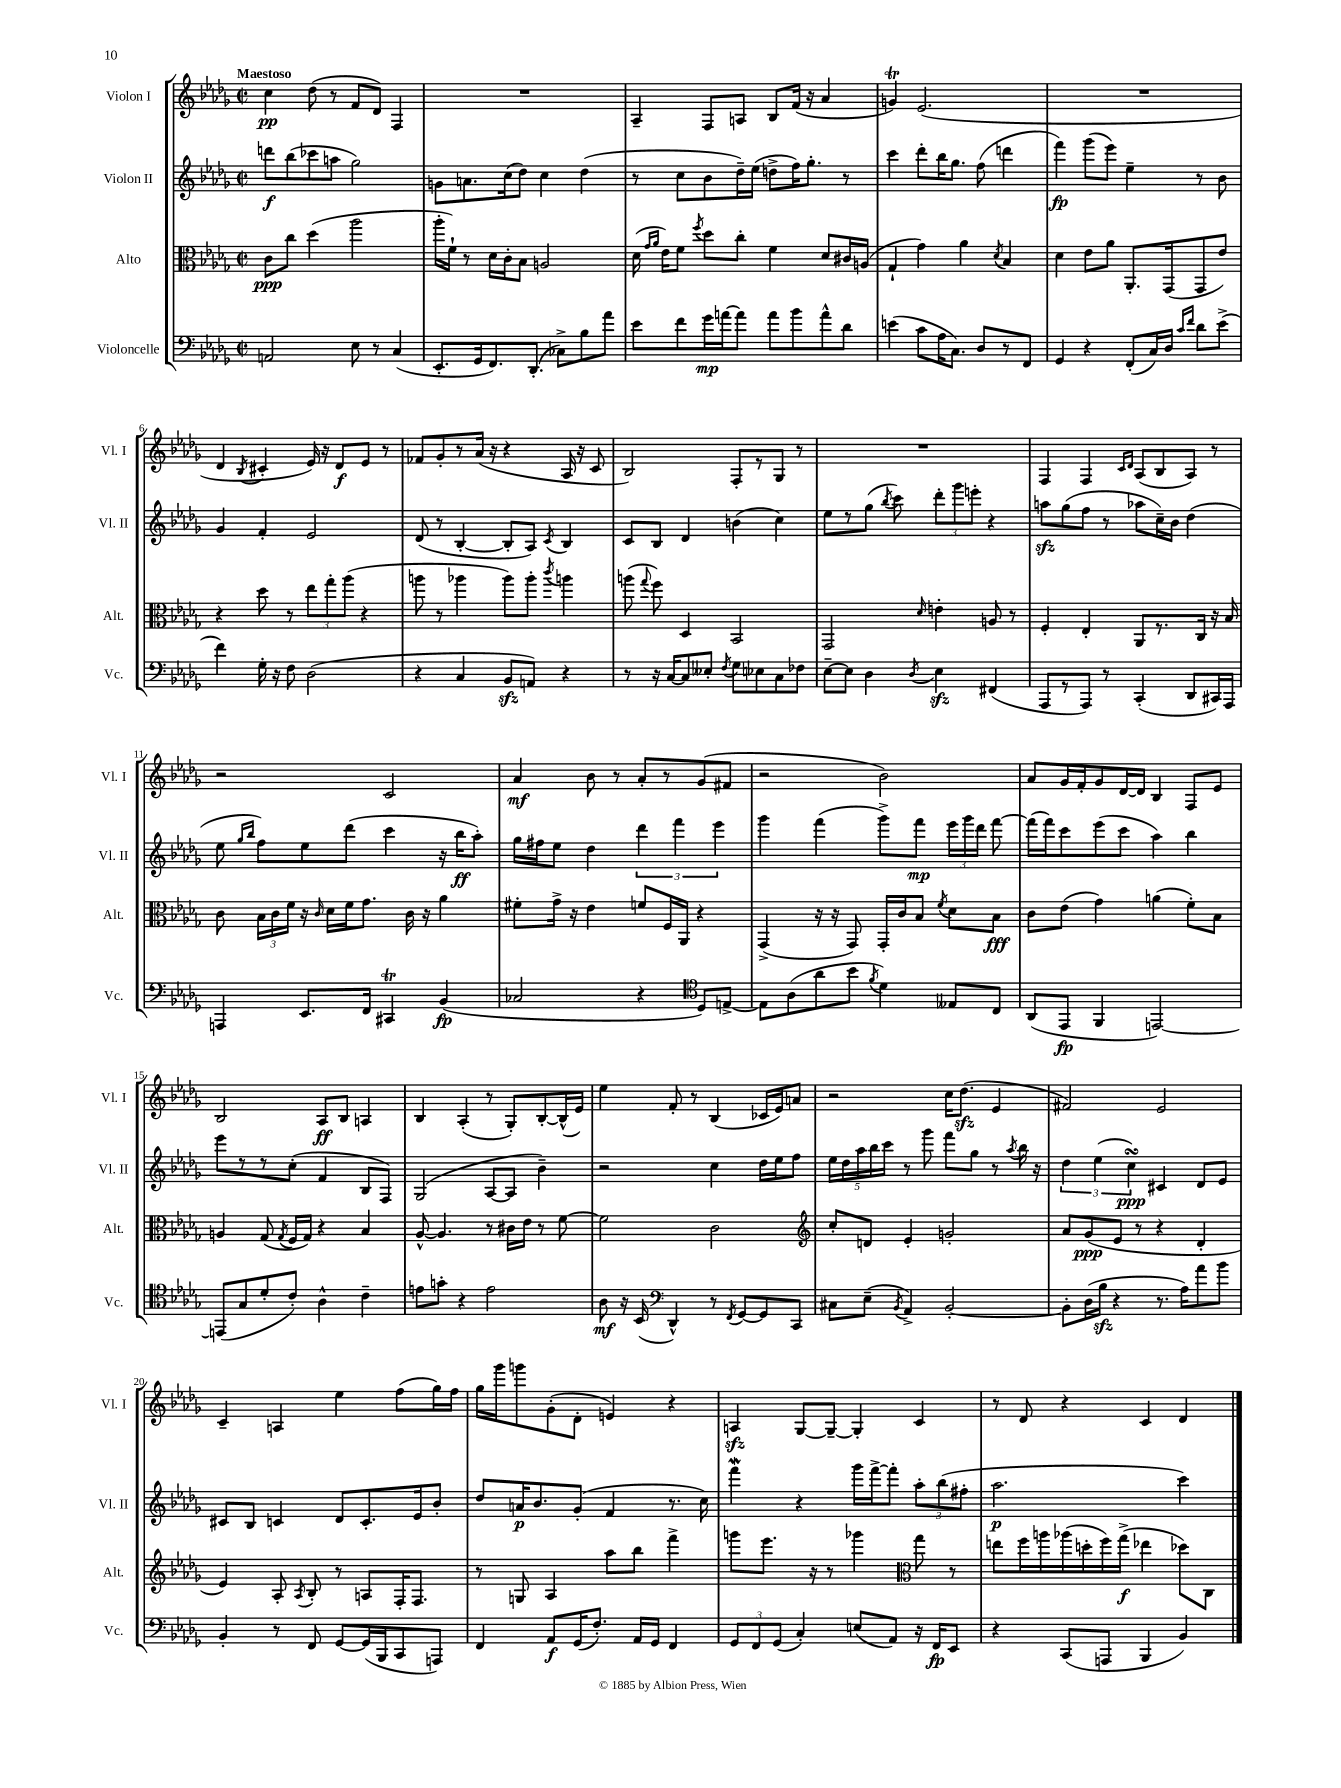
<<
\new StaffGroup <<
\new Staff = "s0" \with { instrumentName = "Violon I" shortInstrumentName = "Vl. I" } {
    \clef treble \key des \major \defaultTimeSignature \time 2/2 \tempo "Maestoso"
    \autoBeamOff c''4\pp des''8( r8 f'8[ des'8]) f4 |
    R1 |
    aes4-- f8[ a8] bes8[ f'16]( r16 aes'4 |
    g'4\trill) ees'2.( |
    R1 |
    des'4 \acciaccatura { bes8 } cis'4-. ees'16) r16 des'8[\f ees'8] r8 |
    fes'8[ ges'8-. r8 aes'16]( r16 r4 aes16 r16 c'8 |
    bes2) f8[-. r8 ges8] r8 |
    R1 |
    f4 f4 \grace { c'16[ des'16] } aes8[( bes8 aes8]) r8 |
    r2 c'2 |
    aes'4\mf bes'8 r8 aes'8[-. r8 ges'8( fis'8] |
    r2 bes'2) |
    aes'8[ ges'16 f'16-. ges'8 des'16~ des'16] bes4 f8[ ees'8] |
    bes2 aes8[\ff bes8] a4 |
    bes4 aes4-.( r8 ges8[-.) bes8~-. bes16-^( ees'16]) |
    ees''4 f'8-. r8 bes4( ces'16[ ees'16) a'8] |
    r2 c''16[ des''8.]\sfz( ees'4 |
    fis'2) ees'2 |
    c'4-- a4 ees''4 f''8[( ges''16) f''16] |
    ges''16[ ges'''16 g'''8 ges'8-.( des'8]-. e'4) r4 |
    a4\sfz ges8[~ ges8]~-- ges4-. c'4 |
    r8 des'8 r4 c'4 des'4 \bar "|." |
}
\new Staff = "s1" \with { instrumentName = "Violon II" shortInstrumentName = "Vl. II" } {
    \clef treble \key des \major \defaultTimeSignature \time 2/2
    \autoBeamOff d'''8[\f bes''8( ces'''8 a''8] ges''2) |
    g'8[ a'8. c''16( des''8]) c''4 des''4( |
    r8 c''8[ bes'8 des''16--) ees''16]( d''8[-> f''16) ges''8.]-. r8 |
    c'''4 des'''8[-. bes''16 ges''8.] f''8( d'''4 |
    f'''4\fp) ges'''8[( ees'''8]) ees''4-- r8 bes'8 |
    ges'4 f'4-. ees'2 |
    des'8( r8 bes4~-. bes8[-. aes8]) \acciaccatura { c'8 } bes4 |
    c'8[ bes8] des'4 b'4( c''4) |
    ees''8[ r8 ges''8]( \acciaccatura { bes''8 } c'''8) \tuplet 3/2 { des'''8[-. ges'''8 e'''8]-. } r4 |
    a''8[\sfz ges''8( f''8] r8 aes''8[ c''16--) bes'16] des''4( |
    ees''8 \grace { ges''16[ bes''16] } f''8[) ees''8 des'''8]( c'''4 r16 bes''16[\ff aes''8]-.) |
    ges''16[ fis''16 ees''8] des''4 \tuplet 3/2 { des'''4 f'''4 ees'''4 } |
    ges'''4 f'''4( ges'''8[->) f'''8]\mp \tuplet 3/2 { ees'''16[ ges'''16 des'''16] } f'''8~ |
    f'''16[( f'''16) c'''8 ees'''8( c'''8] aes''4) bes''4 |
    ees'''8[ r8 r8 c''8]-.( f'4 bes8[ f8]) |
    ges2( aes8[~ aes8] bes'4--) |
    r2 c''4 des''16[ ees''16 f''8] |
    \tuplet 5/4 { ees''16[ des''16 aes''16 bes''16 c'''16] } r8 ges'''8 f'''8[ ges''8] r8 \acciaccatura { aes''8 } bes''16 r16 |
    \tuplet 3/2 { des''4 ees''4( c''4\turn\ppp) } cis'4 des'8[ ees'8] |
    cis'8[ bes8] c'4 des'8[ c'8.-. ees'16 bes'8]-. |
    des''8[ a'16\p bes'8. ges'8]-.( f'4 r8. c''16) |
    f'''4\mordent r4 ges'''16[ f'''16~-> f'''8]-. \tuplet 3/2 { aes''8[-. bes''8( fis''8]-. } |
    aes''2.\p c'''4) \bar "|." |
}
\new Staff = "s2" \with { instrumentName = "Alto" shortInstrumentName = "Alt." } {
    \clef alto \key des \major \defaultTimeSignature \time 2/2
    \autoBeamOff c'8[\ppp c''8] des''4( aes''2 |
    aes''16[-. f'16]-!) r8 des'16[ c'16-. bes8] a2 |
    des'16( \grace { ges'16[ aes'16] } ees'16[) f'8] \acciaccatura { f''8 } des''8[ c''8]-. f'4 des'8[ cis'16 a16]( |
    ges4-! ges'4) aes'4 \acciaccatura { des'8 } bes4 |
    des'4 ees'8[ aes'8] aes,8.[-. ges,16( ges,8 ees'8]) |
    r4 des''8 r8 \tuplet 3/2 { ees''8[ ges''8-. aes''8]( } r4 |
    a''8 r8 aes''4 aes''8[) aes''8]-. \acciaccatura { c'''8 } a''4 |
    a''8( \appoggiatura { ges''8 } f''8) des4 bes,2 |
    ges,2 \grace { des'16 } e'4-. a8 r8 |
    f4-. ees4-. aes,8[ r8. c16] r16 bes16 |
    c'8 \tuplet 3/2 { bes16[ c'16 f'16] } r16 \grace { c'16 } des'16[ f'16 ges'8.] c'16 r16 aes'4 |
    fis'8[-. ges'16]-> r16 ees'4 f'8[ f16 aes,16] r4 |
    ges,4->( r16 r16 ges,8) ges,16[-. c'16 bes8] \acciaccatura { f'8 } des'8[ bes8]\fff |
    c'8[ ees'8]( ges'4) a'4( f'8[-.) bes8] |
    a4 ges8( \acciaccatura { ges8 } f16[ ges16]) r4 bes4 |
    aes8~-^ aes4. r8 cis'16[ ees'16] r8 f'8~ |
    f'2 c'2 |
    \clef treble c''8[-. d'8] ees'4-. g'2-. |
    aes'8[ ges'8\ppp( ees'8] r8 r4 des'4-. |
    ees'4) aes8-. \acciaccatura { aes8 } bes8-. r8 a8[ f16-. f8.] |
    r8 g8 aes4 aes''8[ bes''8] f'''4-> |
    g'''8[ ees'''8.] r16 r8 ges'''4 \clef alto ges''8 r8 |
    e''8[ f''16 a''16 aes''16( d''16-. f''16) ges''16]->\f( ees''4 des''8[) c8] \bar "|." |
}
\new Staff = "s3" \with { instrumentName = "Violoncelle" shortInstrumentName = "Vc." } {
    \clef bass \key des \major \defaultTimeSignature \time 2/2
    \autoBeamOff a,2 ees8 r8 c4( |
    ees,8.[-. ges,16 f,8.) des,8.]-.( ces8[->) bes8 aes'8] |
    ees'8[ f'8 ges'16\mp a'16~ a'8] a'8[ bes'8 a'8-^ des'8] |
    e'4( c'8[ aes16 c8.]) des8[ r8 f,8] |
    ges,4 r4 f,8[-.( c16) des16] \grace { c'16[ f'16] } des'8[ ees'8]->( |
    f'4) ges16-. r16 f8 des2( |
    r4 c4 bes,8[\sfz a,8]) r4 |
    r8 r16 c16[~ c8 eeses8]-. \acciaccatura { f8 } ges8[ ees8 c8 fes8] |
    ees8[~-- ees8] des4 \acciaccatura { des8 } ees4\sfz fis,4( |
    aes,,8[ r8 aes,,8]) r8 c,4-.( des,8[ cis,16) aes,,16] |
    a,,4 ees,8.[ f,16] cis,4\trill bes,4\fp( |
    ces2 r4 \clef tenor des8[) e8]~-> |
    e8[ aes8( aes'8 bes'8] \acciaccatura { f'8 } des'4) eeses8[ c8] |
    aes,8[( ees,8]\fp f,4 e,2~) |
    e,8[( ges8 des'8-. c'8]-.) aes4-^ c'4-- |
    e'8[ g'8]-. r4 e'2 |
    aes8\mf r16 bes,16( \clef bass des,4-^) r8 \acciaccatura { f,8 } ges,8[~ ges,8 c,8] |
    cis8[ ees8]--( \acciaccatura { bes,8 } aes,4->) bes,2~-. |
    bes,8[-. des16( bes16]\sfz r4 r8. aes16[) aes'8 bes'8] |
    bes,4-. r8 f,8 ges,8[~ ges,16( bes,,16 c,8 a,,8]) |
    f,4 aes,8[\f ges,16( f8.]-.) aes,16[ ges,16] f,4 |
    \tuplet 3/2 { ges,8[ f,8 ges,8]( } c4-.) e8[( aes,8]) r16 f,16[\fp ees,8] |
    r4 c,8[( a,,8] bes,,4 bes,4) \bar "|." |
}
>>
>>
